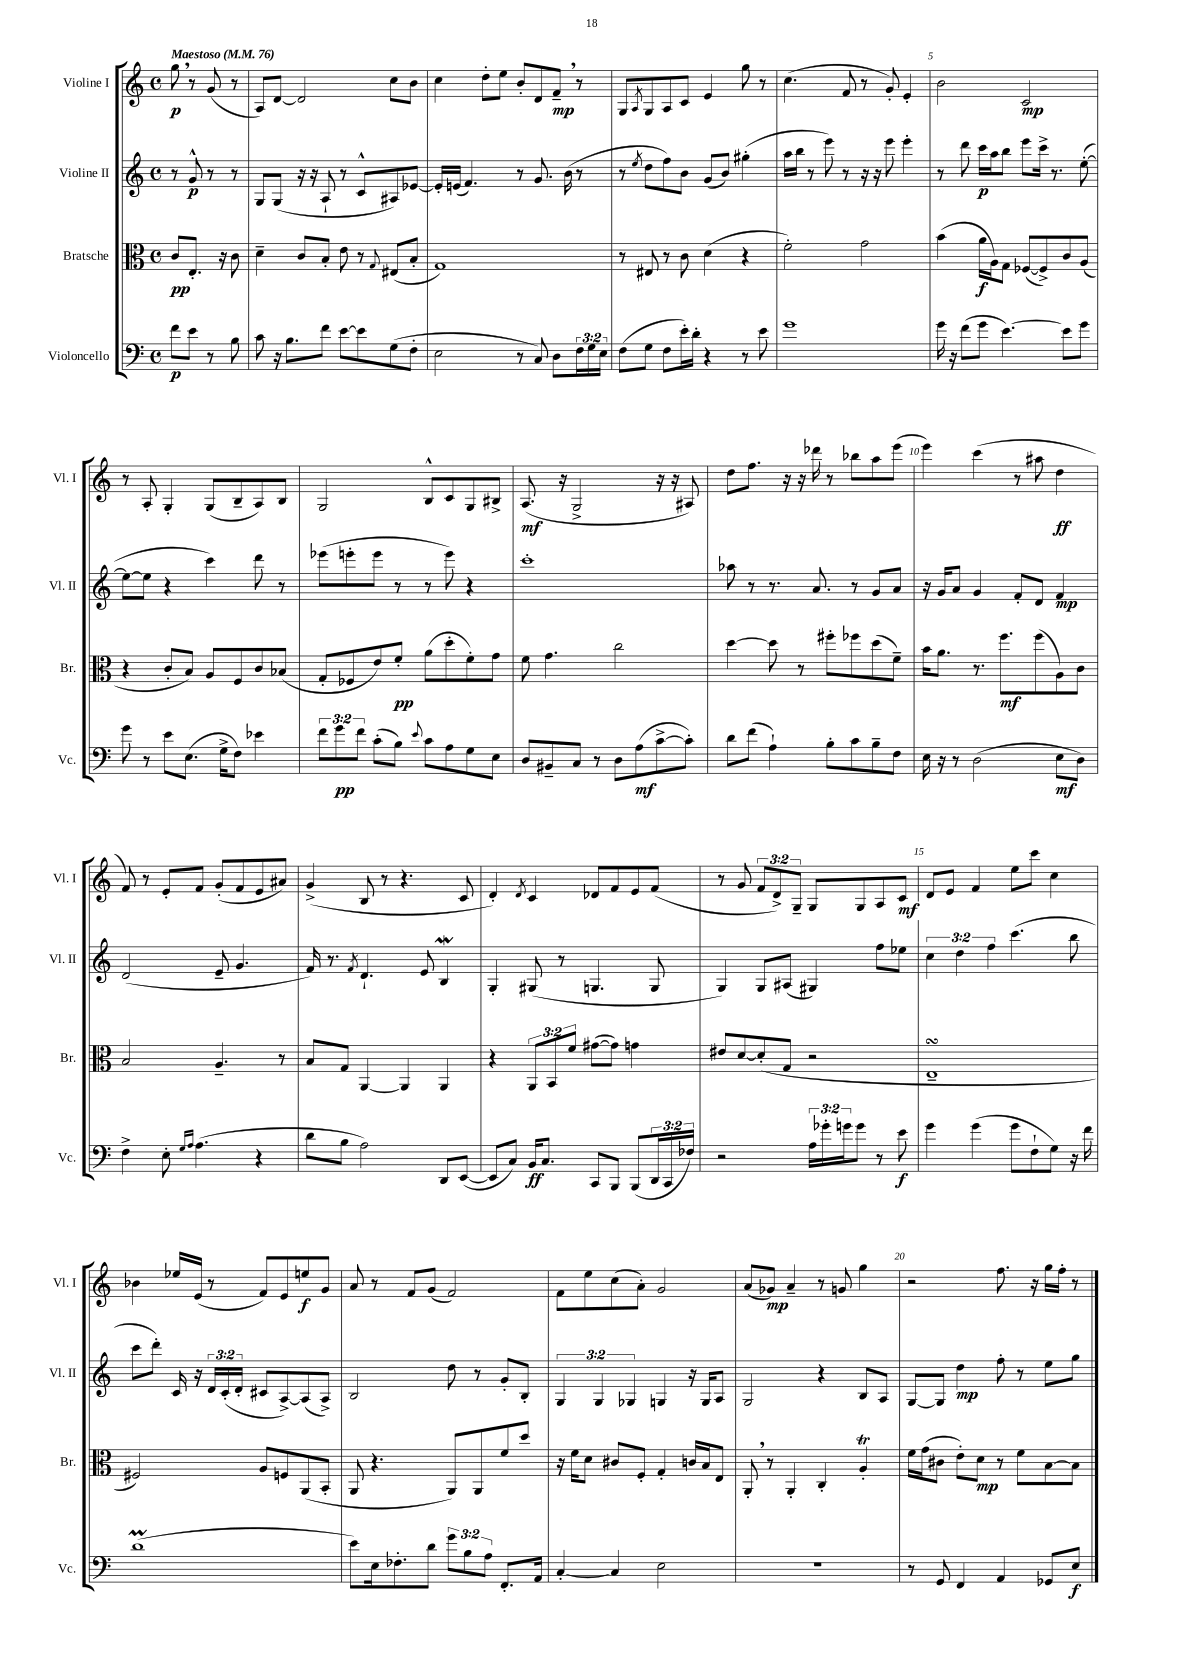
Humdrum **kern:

**kern	**kern	**kern	**kern
*staff4	*staff3	*staff2	*staff1
*clefF4	*clefC3	*clefG2	*clefG2
*k[]	*k[]	*k[]	*k[]
*M4/4	*M4/4	*M4/4	*M4/4
*met(c)	*met(c)	*met(c)	*met(c)
*MM76	*MM76	*MM76	*MM76
8f\L	8c/L	8r	8gg\
8e\J	8.E'/J	8g^^/	8r
8r	.	8r	(8g/
.	16r	.	.
8B\	8c\	8r	8r
=	=	=	=
8c\	4d~\	8G/L	8A/L)
16r	.	(8G/J	[8d/J
8.B\L	.	.	.
.	8c/L	16r	2d/]
.	.	16r	.
8f\J	8B'/J	8A`/	.
[8e\L	8e\	8r	.
8e\]	8r	8c^^/L	.
.	8qqG/	.	.
(8G\	(8E#/L	8A#/)	8cc\L
8F'\J	8B'/J	[8e-/J	8b\J
=	=	=	=
2E\	1G)	16e-'/]LL	4cc\
.	.	(16e/JJ	.
.	.	4.f/)	.
.	.	.	8dd'\L
.	.	.	8ee\J
8r	.	8r	8b'/L
8C/)	.	8.g/	8d/
8D\L	.	.	8f~/J
.	.	(16b\	.
24F\L	.	8r	8r
24G\	.	.	.
24E\JJ	.	.	.
=	=	=	=
(8F\L	8r	8r	8G/L
.	.	8qee/	8qA/
8G\J	8E#/	8dd\L	8G/
8F\L	8r	8ff\)	8A/
16e'\L)	8c\	8b\J	8c/J
16d'\JJ	.	.	.
4r	(4d\	(8g/L	4e/
.	.	8b/J)	.
8r	4r	(4gg#'\	8gg\
8e\	.	.	8r
=	=	=	=
1g	2f'\)	16aa\LL	(4.cc\
.	.	16bb\JJ	.
.	.	8r	.
.	.	8eee\)	.
.	.	8r	8f/
.	2g\	16r	8r
.	.	16r	.
.	.	8eee\	8g'/)
.	.	4eee'\	4e'/
=	=	=	=
16g\	(4b\	8r	2b\
16r	.	.	.
(8f\L	.	8ddd\	.
8g\J	16a\LL	16ccc\LL	.
.	16A\J)	16aa\J	.
[4.e\)	8G\J	8bb\J	.
.	([8F-/L	8eee\L	2c/
.	8F-^/])	16ccc^\Jk	.
.	.	8.r	.
8e\]L	8c/	.	.
8g\J	(8A/J	([8ee'\	.
=	=	=	=
8g\	4r	8ee\_L	8r
8r	.	8ee\]J	8A'/
8e\L	8c'/L	4r	4G'/
(8.E\J	8B/J)	.	.
.	8A/L	4ccc\)	(8G/L
16G^\LK	.	.	.
8F\J)	8F/	.	8B~/
4e-\	8c/	8ddd\	8A/)
.	(8B-/J	8r	8B/J
=	=	=	=
12f\L	8G'/L	(8eee-\L	2G/
12g\	.	.	.
.	8F-/	8eee'\	.
12f\J	.	.	.
(8c'\L	8e/)	8eee\J	.
8B\J)	8f'/J	8r	.
8qqe/	.	.	.
8c\L	(8a\L	8r	8B^^/L
8A\	8dd'\	8eee\)	8c/
8G\	8f'\)	4r	8G/
8E\J	8g\J	.	8B#^/J
=	=	=	=
8D/L	8f\	1ccc'	(8.A/
8BB#~/	4.g\	.	.
.	.	.	16r
8C/J	.	.	2G^/
8r	.	.	.
8D\L	2cc\	.	.
(8A\	.	.	.
[8c^\	.	.	16r
.	.	.	16r
8c'\]J)	.	.	8A#/)
=	=	=	=
8d\L	[4dd\	8aa-\	8dd\L
(8f\J	.	8r	8.ff\J
4A`\)	8dd\]	8.r	.
.	.	.	16r
.	8r	.	16r
.	.	8.a/	16ddd-\
8B'\L	8ff#'\L	.	8r
8c\	8ff-\	8r	8bb-\L
8B~\	(8dd\	8g/L	8aa\
8F\J	8f~\J)	8a/J	(8eee\J
=	=	=	=
16E\	16b\LK	16r	4eee\)
16r	8.a\J	16g/LK	.
8r	.	8a/J	.
(2D\	8.r	4g/	(4ccc\
.	8.ff\L	.	.
.	.	8f'/L	8r
.	(8ff\	8d/J	8aa#\
8E\L	8A\)	4f/	4dd\
8D\J)	8c\J	.	.
=	=	=	=
4F^\	2B/	(2d/	8f/)
.	.	.	8r
8E'\	.	.	8e'/L
16qqG/LL	.	.	.
16qqA/JJ	.	.	.
(4.A\	.	.	8f/J
.	4.A~/	8e~/	(8g'/L
.	.	4.g/	8f/
4r	.	.	8e/
.	8r	.	8a#/J)
=	=	=	=
8d\L	8B/L	16f/)	(4g^/
.	.	8.r	.
8B\J	8G/J	.	.
.	.	8qf/	.
2A\)	[4AA/	4.d`/	8B/
.	.	.	8r
.	4AA/]	.	4.r
.	.	8e/	.
8DD/L	4AA/	4B/	.
([8EE/J	.	.	8c/
=	=	=	=
8EE/]L	4r	4G'/	4d'/)
8C/J)	.	.	.
.	.	.	8qd/
16BB/LK	12AA/L	(8G#/	4c/
8.C/J	.	.	.
.	12BB/	.	.
.	.	8r	.
.	12f/J	.	.
8CC/L	([8g#\L	4.G/	8d-/L
8BBB/J	8g#\]J)	.	8f/
(8BBB/L	4g\	.	8e/
24DD/L	.	8G/	(8f/J
24CC/	.	.	.
24F-/JJ)	.	.	.
=	=	=	=
2r	8e#/L	4G/)	8r
.	[8d/	.	8g/
.	(8d'/]	8G/L	12f/L
.	.	.	12d^/)
.	8G/J	(8A#/J	.
.	.	.	12G~/J
24A\LL	2r	4G#/)	8G/L
24g-'\	.	.	.
24g\J	.	.	.
8g\J	.	.	8G/
8r	.	8ff\L	8A/
8e\	.	8ee-\J	8c/J
=	=	=	=
4g\	1E~	6cc\	8d/L
.	.	.	8e/J
.	.	6dd\	.
(4g\	.	.	4f/
.	.	6ff\	.
8g\L	.	(4.ccc\	8ee\L
8F`\	.	.	8ccc\J
8G\J)	.	.	4cc\
16r	.	8bb\	.
16f\	.	.	.
=	=	=	=
(1d	2F#/)	8ccc\L	4b-\
.	.	8ddd'\J)	.
.	.	16c/	16ee-/LL
.	.	16r	(16e/JJ
.	.	24d/LL	8r
.	.	(24c'/	.
.	.	24d'/JJ	.
.	8A/L	8c#/L	8f/L)
.	8F/	[8A^/)	8e/
.	(8AA/	(8A/]	8ee/
.	8BB'/J	8A^/J)	8g/J
=	=	=	=
8e\L)	8AA/	2B/	8a/
16E\k	4.r	.	8r
8.F-'\	.	.	.
.	.	.	8f/L
8d\J	.	.	(8g/J
12g\L	8AA/L)	8dd\	2f/)
12B\	.	.	.
.	8AA/	8r	.
12A\J	.	.	.
8.FF'/L	8f/	8g'/L	.
.	8dd/J	8B'/J	.
16AA/Jk	.	.	.
=	=	=	=
[4C'/	16r	6G/	8f\L
.	16f\LK	.	.
.	8d\J	.	8ee\
.	.	6G/	.
4C/]	8c#/L	.	(8cc\
.	.	6G-/	.
.	8F'/J	.	8a'\J)
2E\	4G'/	4G/	2g/
.	16c/LL	16r	.
.	16B/J	16G/LK	.
.	8E/J	8A/J	.
=	=	=	=
1r	8AA'/	2G/	(8a/L
.	8r	.	8g-/J)
.	4AA'/	.	4a~/
.	4C'/	4r	8r
.	.	.	8g/
.	4A'/	8B/L	4gg\
.	.	8A/J	.
=	=	=	=
8r	16f\LL	[8G/L	2r
.	(16g\J	.	.
8GG/	8c#\J	8G/]J	.
4FF/	8e'\L)	4dd\	.
.	8d\J	.	.
4AA/	8r	8ff'\	8.ff\
.	8f\L	8r	.
.	.	.	16r
8GG-/L	[8B\	8ee\L	16gg\LL
.	.	.	16ff'\JJ
8E/J	8B\]J	8gg\J	8r
==	==	==	==
*-	*-	*-	*-
